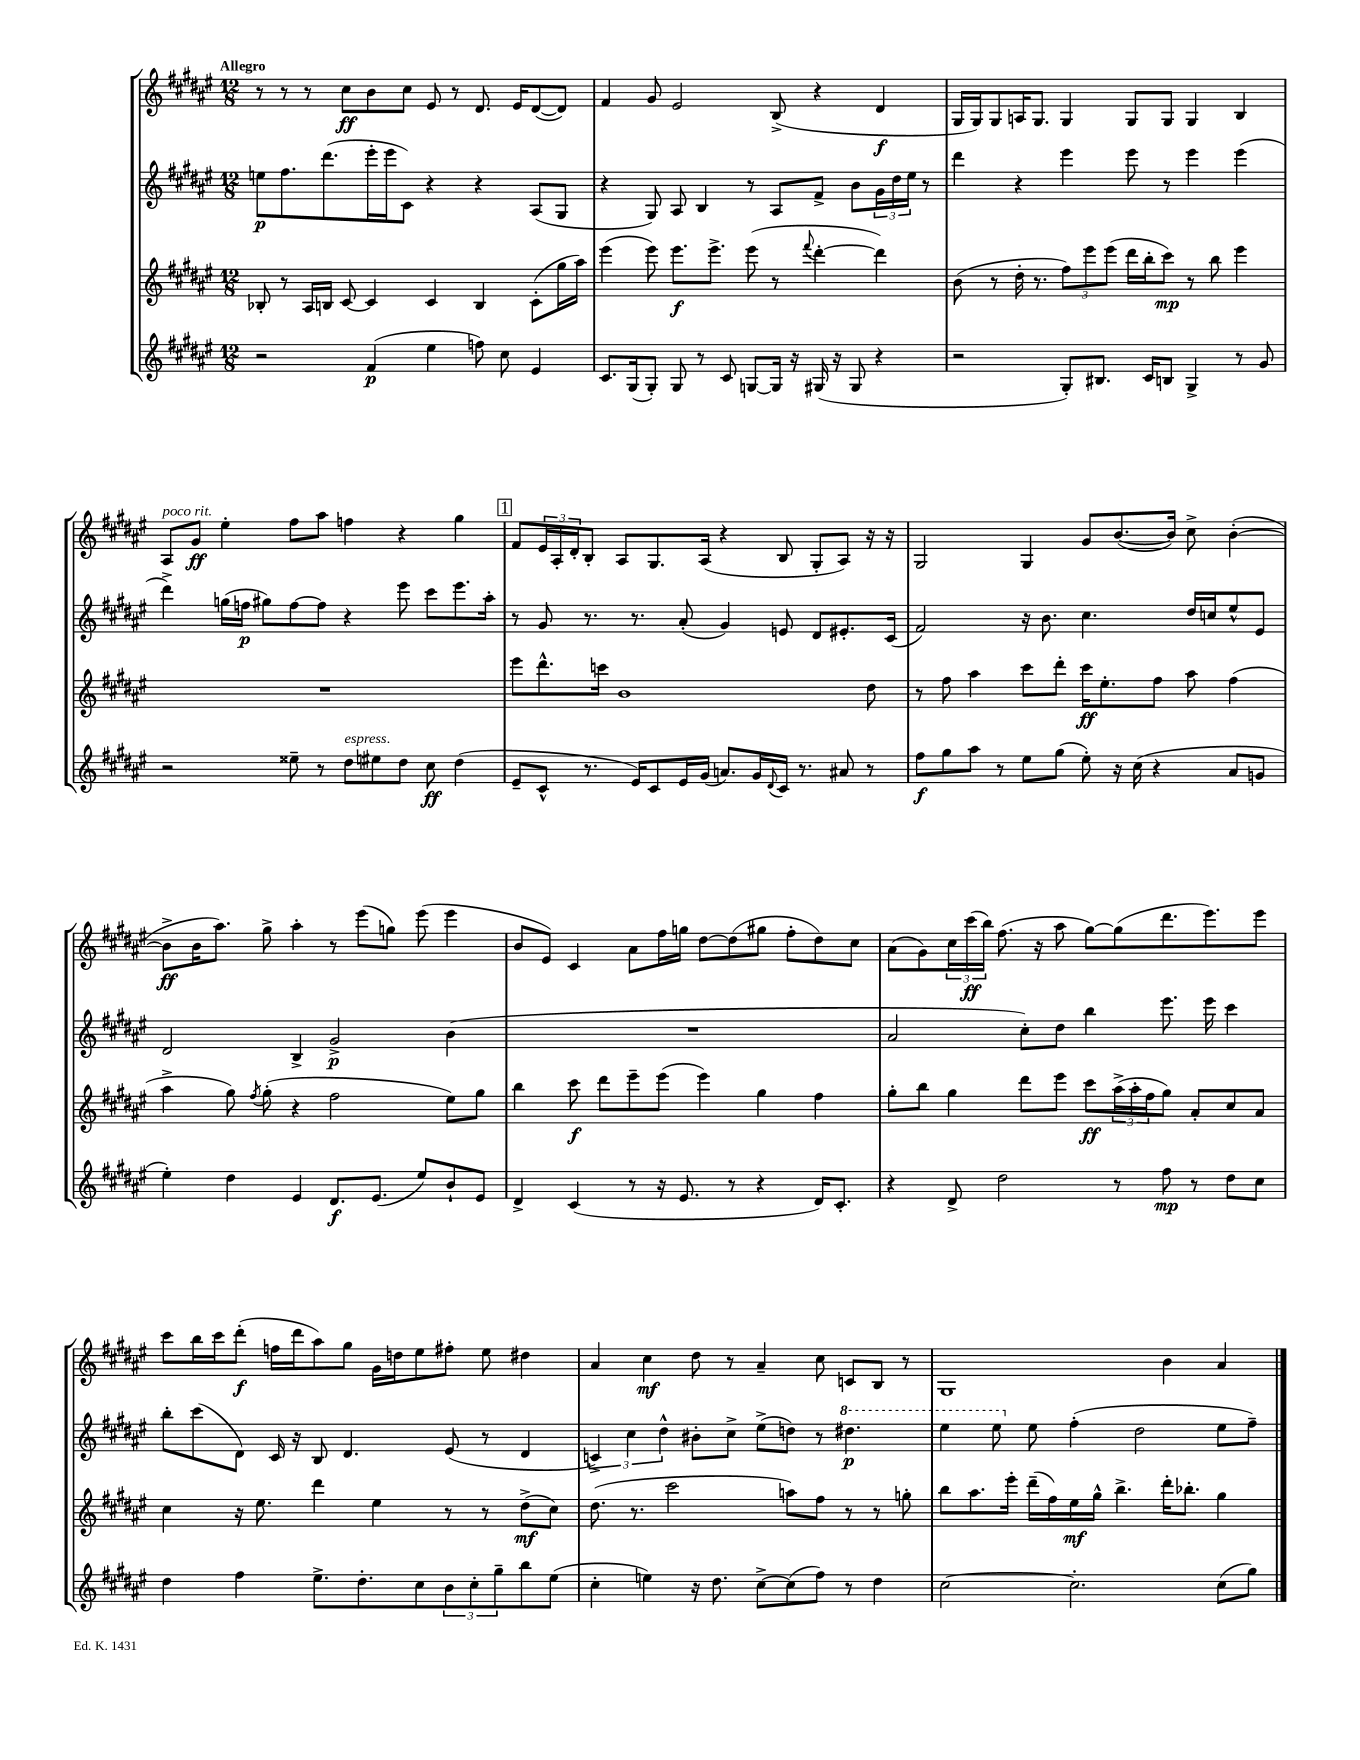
<<
\new StaffGroup <<
\new Staff = "s0" {
    \clef treble \key fis \major \numericTimeSignature \time 12/8 \tempo "Allegro"
    r8 r8 r8 cis''8\ff b'8 cis''8 eis'8 r8 dis'8. eis'16 dis'8~( dis'8) |
    fis'4 gis'8 eis'2 b8->( r4 dis'4\f |
    gis16 gis16) gis8 a16 gis8. gis4 gis8 gis8 gis4 b4 |
    ais8^\markup { \italic "poco rit." } gis'8\ff eis''4-. fis''8 ais''8 f''4 r4 gis''4 |
    \mark \markup { \box "1" } fis'8 \tuplet 3/2 { eis'16 ais16-. dis'16-. } b8-. ais8 gis8. ais16( r4 b8 gis8-. ais8) r16 r16 |
    gis2 gis4 gis'8 b'8.~( b'16) cis''8-> b'4~-.( |
    b'8->\ff b'16 ais''8.) gis''8-> ais''4-. r8 eis'''8( g''8) eis'''8( eis'''4 |
    b'8 eis'8) cis'4 ais'8 fis''16 g''16 dis''8~ dis''8( gis''8 fis''8-. dis''8) cis''8 |
    ais'8( gis'8) \tuplet 3/2 { cis''16 cis'''16\ff( b''16) } fis''8.( r16 ais''8 gis''8~) gis''8( dis'''8. eis'''8.) eis'''8 |
    cis'''8 b''16 cis'''16 dis'''8-.\f( f''16 dis'''16 ais''8) gis''8 gis'16 d''16 eis''8 fis''8-. eis''8 dis''4 |
    ais'4 cis''4\mf dis''8 r8 ais'4-- cis''8 c'8 b8 r8 |
    gis1 b'4 ais'4 \bar "|." |
}
\new Staff = "s1" {
    \clef treble \key fis \major \numericTimeSignature \time 12/8
    e''8\p fis''8. dis'''8.( eis'''16-. eis'''16 cis'8) r4 r4 ais8( gis8 |
    r4 gis8) ais8 b4 r8 ais8 fis'8-> b'8 \tuplet 3/2 { gis'16 dis''16 eis''16 } r8 |
    dis'''4 r4 eis'''4 eis'''8 r8 eis'''4 eis'''4( |
    dis'''4->) g''16( f''16\p gis''8) f''8~ f''8 r4 eis'''8 cis'''8 eis'''8. ais''16-. |
    \mark \markup { \box "1" } r8 gis'8 r8. r8. ais'8-.( gis'4) e'8 dis'8 eis'8.-. cis'16( |
    fis'2) r16 b'8. cis''4. dis''16 c''16 eis''8-^ eis'8 |
    dis'2 b4-> gis'2->\p b'4( |
    R1. |
    ais'2 cis''8-.) dis''8 b''4 eis'''8. eis'''16 cis'''4 |
    b''8-. cis'''8( dis'8) cis'16 r16 b8 dis'4. eis'8( r8 dis'4 |
    \tuplet 3/2 { c'4->) cis''4 dis''4-^ } bis'8-. cis''8-> eis''8->( d''8) r8 \ottava #1 dis'''!4.\p |
    eis'''4 eis'''8 \ottava #0 eis''8 fis''4-.( dis''2 eis''8 fis''8--) \bar "|." |
}
\new Staff = "s2" {
    \clef treble \key fis \major \numericTimeSignature \time 12/8
    bes8-. r8 ais16 b16 cis'8~ cis'4 cis'4 b4 cis'8-.( gis''16 ais''16) |
    eis'''4( eis'''8) eis'''8.\f eis'''8.-> eis'''8( r8 \appoggiatura { fis'''8 } dis'''4~-. dis'''4) |
    b'8( r8 dis''16-. r8. \tuplet 3/2 { fis''8) eis'''8 eis'''8( } dis'''16 b''16-. cis'''8\mp) r8 b''8 eis'''4 |
    R1. |
    \mark \markup { \box "1" } eis'''8 dis'''8.-^ c'''16 b'1 dis''8 |
    r8 fis''8 ais''4 cis'''8 dis'''8-. cis'''16\ff eis''8.-. fis''8 ais''8 fis''4( |
    ais''4-> gis''8) \acciaccatura { fis''8 } gis''8-.( r4 fis''2 eis''8) gis''8 |
    b''4 cis'''8\f dis'''8 eis'''8-- eis'''8( eis'''4) gis''4 fis''4 |
    gis''8-. b''8 gis''4 dis'''8 eis'''8 cis'''8\ff \tuplet 3/2 { ais''16->( ais''16-. fis''16 } gis''8) ais'8-. cis''8 ais'8 |
    cis''4 r16 eis''8. dis'''4 eis''4 r8 r8 dis''8->\mf( cis''8) |
    dis''8.( r8. cis'''2 a''8) fis''8 r8 r8 g''8-. |
    b''8 ais''8. eis'''16-. dis'''16--( fis''16) eis''16\mf gis''16-^ b''4.-> dis'''16-. bes''8.-. gis''4 \bar "|." |
}
\new Staff = "s3" {
    \clef treble \key fis \major \numericTimeSignature \time 12/8
    r2 fis'4\p( eis''4 f''8) cis''8 eis'4 |
    cis'8. gis16( gis8-.) gis8 r8 cis'8 g8~ g16 r16 gis16( r16 gis8 r4 |
    r2 gis8-.) bis8. cis'16 b8 gis4-> r8 gis'8 |
    r2 eisis''8-- r8 dis''8^\markup { \italic "espress." } eis''8 dis''8 cis''8\ff dis''4( |
    \mark \markup { \box "1" } eis'8-- cis'8-^ r8. eis'16) cis'8 eis'16 gis'16( a'8.) gis'16 \appoggiatura { dis'8 } cis'16 r8. ais'8 r8 |
    fis''8\f gis''8 ais''8 r8 eis''8 gis''8( eis''8-.) r16 cis''16( r4 ais'8 g'8 |
    eis''4-.) dis''4 eis'4 dis'8.\f eis'8.( eis''8) b'8-! eis'8 |
    dis'4-> cis'4( r8 r16 eis'8. r8 r4 dis'16) cis'8.-. |
    r4 dis'8-> dis''2 r8 fis''8\mp r8 dis''8 cis''8 |
    dis''4 fis''4 eis''8.-> dis''8.-. cis''8 \tuplet 3/2 { b'8 cis''8-. gis''8-- } b''8 eis''8( |
    cis''4-. e''4) r16 dis''8. cis''8~-> cis''8( fis''8) r8 dis''4 |
    cis''2~ cis''2.-. cis''8( gis''8) \bar "|." |
}
>>
>>
\layout { \context { \Score \remove "Bar_number_engraver" } }
